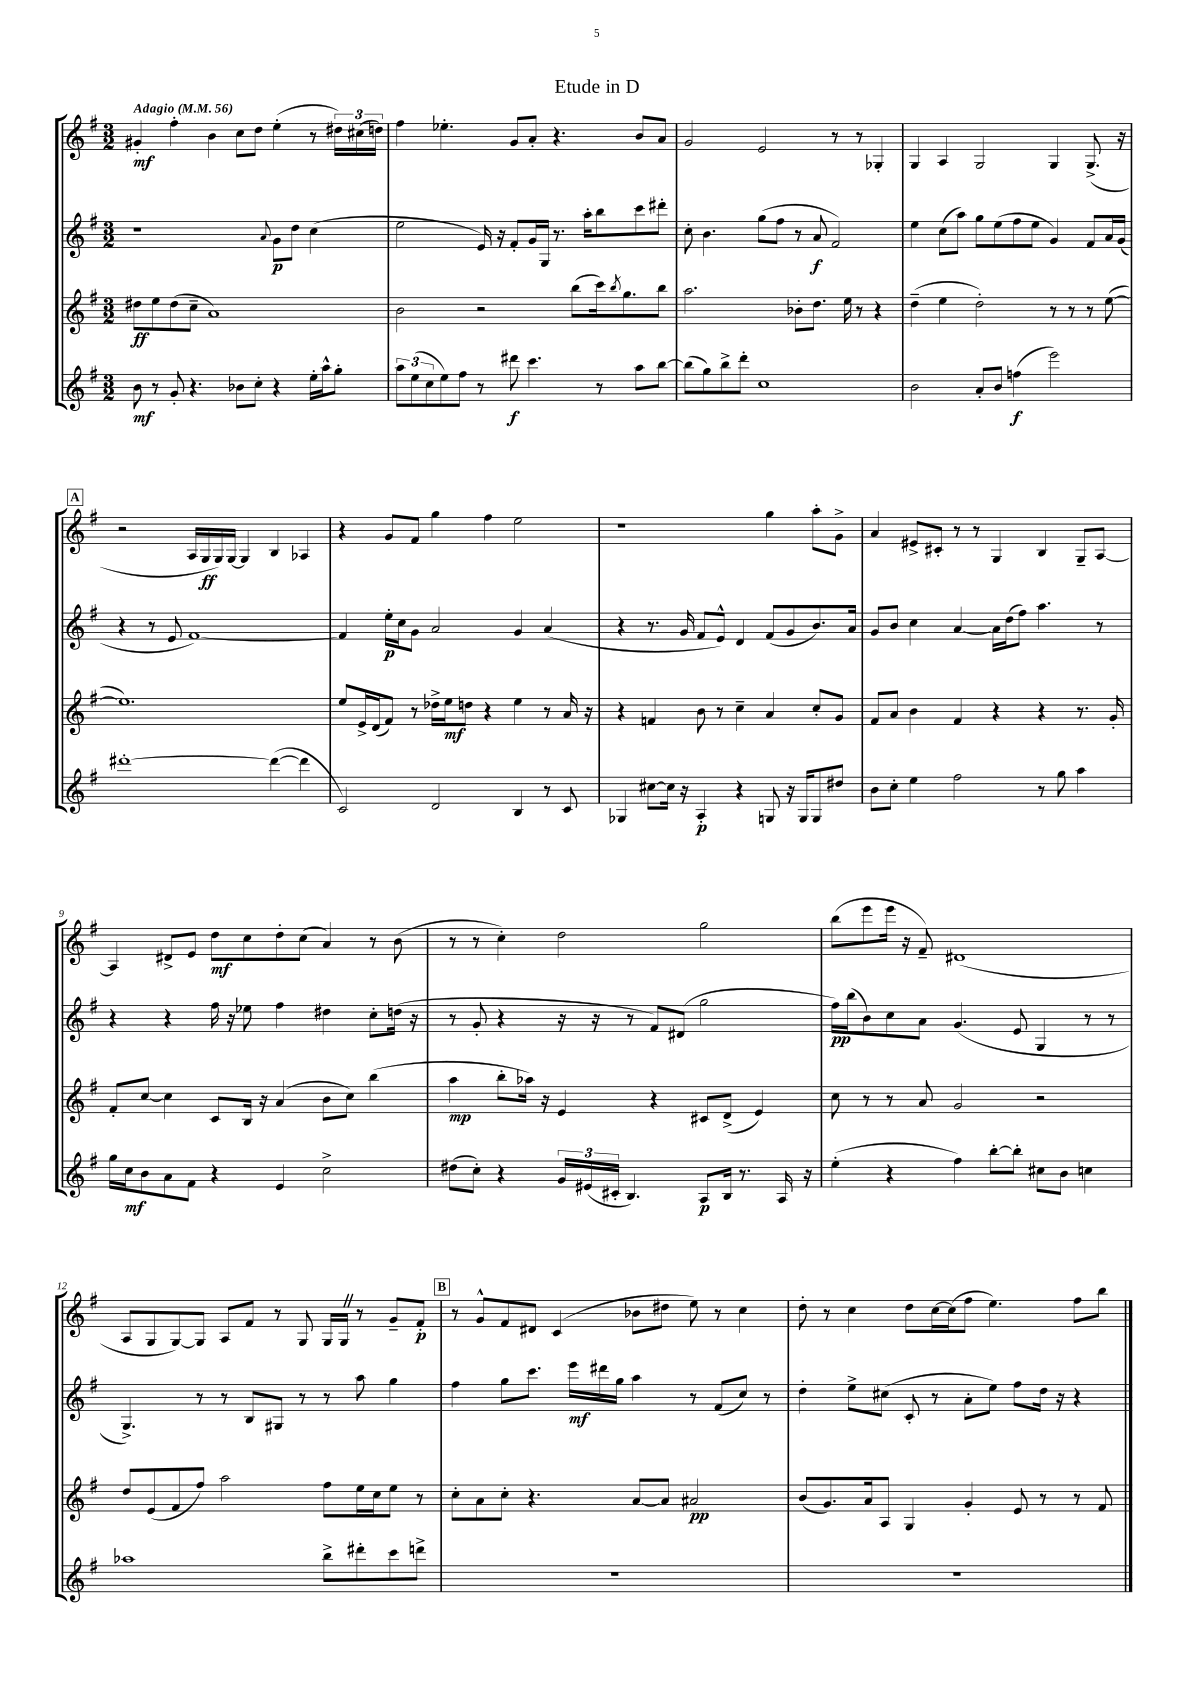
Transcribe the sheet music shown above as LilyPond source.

\header { title = "Etude in D" }
<<
\new StaffGroup <<
\new Staff = "s0" {
    \clef treble \key g \major \numericTimeSignature \time 3/2 \tempo "Adagio" 4 = 56
    gis'4-.\mf fis''4-. b'4 c''8 d''8 e''4-.( r8 \tuplet 3/2 { dis''16) cis''16( d''16) } |
    fis''4 ees''4.-. g'8 a'8-. r4. b'8 a'8 |
    g'2 e'2 r8 r8 ges4-. |
    g4 a4 g2 g4 g8.->( r16 |
    \mark \markup { \box "A" } r2 a16 g16\ff g16) g16~ g4 b4 aes4 |
    r4 g'8 fis'8 g''4 fis''4 e''2 |
    r1 g''4 a''8-. g'8-> |
    a'4 eis'8-> cis'8-. r8 r8 g4 b4 g8-- a8~ |
    a4 dis'8-> e'8 d''8\mf c''8 d''8-. c''8( a'4) r8 b'8( |
    r8 r8 c''4-.) d''2 g''2 |
    b''8( e'''8 e'''16 r16 fis'8--) dis'1( |
    a8 g8 g8~) g8 a8 fis'8 r8 g8 g16 g16 \once \override BreathingSign.text = \markup { \musicglyph "scripts.caesura.straight" } \breathe r8 g'8-- fis'8-.\p |
    \mark \markup { \box "B" } r8 g'8-^ fis'8 dis'8 c'4( bes'8 dis''8 e''8) r8 c''4 |
    d''8-. r8 c''4 d''8 c''16~ c''16( fis''8 e''4.) fis''8 b''8 \bar "|." |
}
\new Staff = "s1" {
    \clef treble \key g \major \numericTimeSignature \time 3/2
    r1 \appoggiatura { a'8 } g'8\p d''8 c''4( |
    e''2 e'16) r16 fis'8-. g'16 g16 r8. a''16-. b''8 c'''8 dis'''8-. |
    c''8-. b'4. g''8( fis''8 r8 a'8\f fis'2) |
    e''4 c''8( a''8) g''8 e''8( fis''8 e''8 g'4) fis'8 a'16 g'16( |
    \mark \markup { \box "A" } r4 r8 e'8 fis'1~) |
    fis'4 e''16-.\p c''16 g'8 a'2 g'4 a'4( |
    r4 r8. g'16 fis'8 e'8-^) d'4 fis'8( g'8 b'8.) a'16 |
    g'8 b'8 c''4 a'4~ a'16 d''16( fis''8) a''4. r8 |
    r4 r4 fis''16 r16 ees''8 fis''4 dis''4 c''8-. d''16( r16 |
    r8 g'8-. r4 r16 r16 r8 fis'8) dis'8( g''2 |
    fis''16\pp) b''16( b'8) c''8 a'8 g'4.( e'8 g4 r8 r8 |
    g4.->) r8 r8 b8 gis8 r8 r8 a''8 g''4 |
    \mark \markup { \box "B" } fis''4 g''8 c'''8. e'''16\mf dis'''16 g''16 a''4 r8 fis'8( c''8) r8 |
    d''4-. e''8-> cis''8( c'8-. r8 a'8-. e''8) fis''8 d''16 r16 r4 \bar "|." |
}
\new Staff = "s2" {
    \clef treble \key g \major \numericTimeSignature \time 3/2
    dis''8\ff e''8 dis''8( c''8-- a'1) |
    b'2 r2 b''8( c'''16) \acciaccatura { b''8 } g''8. b''8 |
    a''2. bes'8-. d''8. e''16 r8 r4 |
    d''4--( e''4 d''2-.) r8 r8 r8 e''8~( |
    \mark \markup { \box "A" } e''1.) |
    e''8 e'16-> d'16( fis'8) r8 des''16-> e''16\mf d''8 r4 e''4 r8 a'16 r16 |
    r4 f'4 b'8 r8 c''4-- a'4 c''8-. g'8 |
    fis'8 a'8 b'4 fis'4 r4 r4 r8. g'16-. |
    fis'8-. c''8~ c''4 c'8 b16 r16 a'4( b'8 c''8) b''4( |
    a''4\mp b''8-. aes''16) r16 e'4 r4 cis'8 d'8->( e'4) |
    c''8 r8 r8 a'8 g'2 r2 |
    d''8 e'8( fis'8 fis''8) a''2 fis''8 e''16 c''16 e''8 r8 |
    \mark \markup { \box "B" } c''8-. a'8 c''8-. r4. a'8~ a'8 ais'2\pp |
    b'8( g'8.) a'16 a8 g4 g'4-. e'8 r8 r8 fis'8 \bar "|." |
}
\new Staff = "s3" {
    \clef treble \key g \major \numericTimeSignature \time 3/2
    b'8\mf r8 g'8-. r4. bes'8 c''8-. r4 e''16-. a''16-^ g''8-. |
    \tuplet 3/2 { a''8 e''8( c''8 } e''8) fis''8 r8 dis'''8\f c'''4. r8 a''8 b''8~ |
    b''8( g''8) b''8-> d'''8-. c''1 |
    b'2 a'8-. b'8 f''4\f( e'''2) |
    \mark \markup { \box "A" } dis'''1~-. dis'''4~( dis'''4 |
    c'2) d'2 b4 r8 c'8 |
    ges4 cis''8~ cis''16 r16 a4-.\p r4 g8 r16 g16 g8 dis''8 |
    b'8 c''8-. e''4 fis''2 r8 g''8 a''4 |
    g''16 c''16\mf b'8 a'8 fis'8 r4 e'4 c''2-> |
    dis''8( c''8-.) r4 \tuplet 3/2 { g'16 eis'16( cis'16-. } b4.) a8\p b16 r8. a16 r16 |
    e''4-.( r4 fis''4) b''8~-. b''8-. cis''8 b'8 c''4 |
    aes''1 b''8-> dis'''8-. c'''8 d'''8-> |
    \mark \markup { \box "B" } R1. |
    R1. \bar "|." |
}
>>
>>
